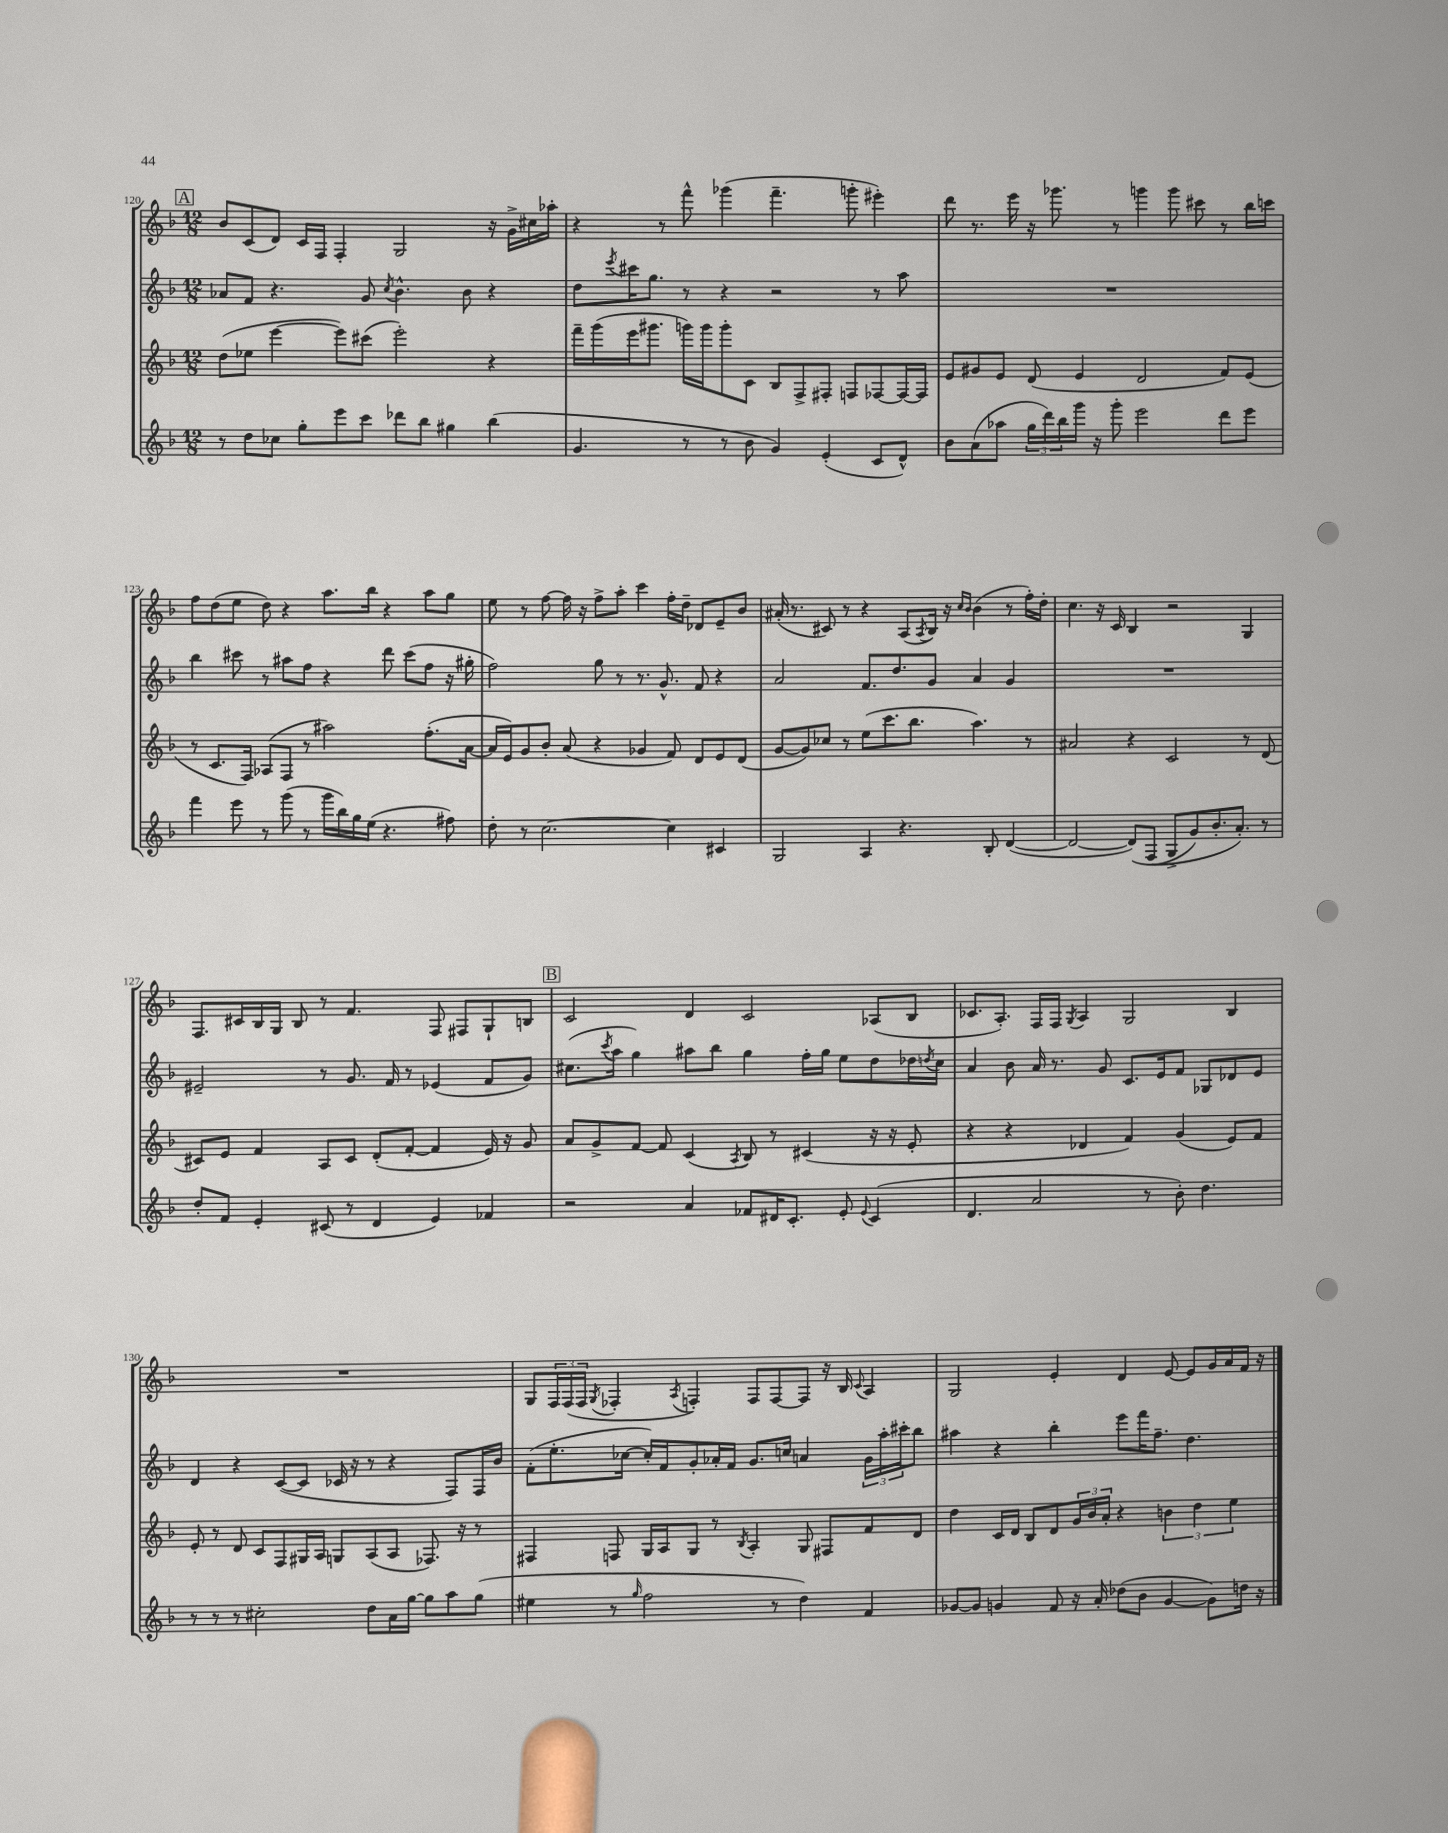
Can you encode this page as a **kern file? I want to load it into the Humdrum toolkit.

**kern	**kern	**kern	**kern
*staff4	*staff3	*staff2	*staff1
*clefG2	*clefG2	*clefG2	*clefG2
*k[b-]	*k[b-]	*k[b-]	*k[b-]
*M12/8	*M12/8	*M12/8	*M12/8
8r	(8dd	8a-	8b-
8dd	8ee-	8f	(8c
8cc-	[4eee	4.r	8d)
8gg'	.	.	16c
.	.	.	16F
8eee	8eee])	.	4F'
8ccc	(8ccc#	8g	.
.	.	8qcc	.
8ddd-	2eee')	4.b-^^	2G
8bb-	.	.	.
4gg#	.	.	.
.	.	8b-	.
(4bb-	4r	4r	16r
.	.	.	16g^
.	.	.	16cc#
.	.	.	16aa-'
=	=	=	=
4.g	16fff~	8dd	4r
.	(16ggg	.	.
.	.	8qeee	.
.	16eee	16ccc#	.
.	8.ggg#	8.gg	.
.	.	.	8r
8r	16ggg)	8r	8fff^^
.	16ggg	.	.
8r	8ggg'	4r	(4ggg-
8b-	8c	.	.
4g)	8B-	2r	4.fff~
.	8F^	.	.
(4e'	8F#'	.	.
.	8F	.	8ggg'
8c	[8F-	8r	4eee#')
8d^^)	16F-_	8aa	.
.	16F-]	.	.
=	=	=	=
8b-	8e	1.r	8ddd
(8a	8g#	.	8.r
8aa-	8e	.	.
.	.	.	16eee
24gg	(8d	.	16r
24ddd)	.	.	.
.	.	.	8.ggg-
24bb-	.	.	.
16ggg	4e	.	.
16r	.	.	.
8ggg'	.	.	8r
2eee	2d	.	4ggg
.	.	.	8ggg
.	.	.	8ccc#
8ddd	8f)	.	8r
8eee	(8e	.	16bb-
.	.	.	16ccc
=	=	=	=
4fff	8r	4bb-	8ff
.	8.c	.	(8dd
8eee	.	8ccc#	8ee
.	16F)	.	.
8r	(8A-	8r	8dd)
(8ggg	8F	8aa#	4r
8r	8r	8ff	.
16ggg	2aa#)	4r	8.aa
16bb-)	.	.	.
16gg	.	.	.
(16ee	.	.	16bb-
4.r	.	8ddd	4r
.	.	(8ccc#	.
.	(8.ff'	8ff	8aa
8ff#)	.	16r	8gg
.	[16a	16gg#'	.
=	=	=	=
8dd'	16a]	2ff)	8ee
.	16e)	.	.
8r	8g	.	8r
[2.cc	8b-'	.	[8ff
.	(8a	.	16ff]
.	.	.	16r
.	4r	8gg	8ff^
.	.	8r	8aa'
.	4g-	8.r	4ccc
.	.	8.g^^	.
4cc]	8f)	.	16ff'
.	.	.	16dd~
.	8d	8f	8d-
4c#	8e	4r	8e~
.	(8d	.	8b-
=	=	=	=
2G	[8g	2a	(16a#'
.	.	.	8.r
.	8g])	.	.
.	8cc-	.	8c#)
.	8r	.	8r
4A	(8ee	8.f	4r
.	8.ccc	.	.
.	.	8.dd	.
4.r	.	.	(8A
.	8.bb-	.	.
.	.	.	8qA
.	.	8g	16B-)
.	.	.	16r
.	.	.	16qqcc
.	.	.	16qqb-
.	4.aa)	4a	(4b-
8B-'	.	.	.
([4d	.	4g	8r
.	8r	.	16ff')
.	.	.	16dd'
=	=	=	=
2d_	2a#	1.r	4.cc
.	.	.	16r
.	.	.	16c
&(8d])	4r	.	4B-
(8F	.	.	.
8G^	2c	.	2r
8g)	.	.	.
8.b-'	.	.	.
8.a'&)	.	.	.
.	8r	.	4G
8r	(8d	.	.
=	=	=	=
8dd'	8c#)	2e#~	8.F
8f	8e	.	.
.	.	.	16c#
4e'	4f	.	16B-
.	.	.	16G
.	.	.	8B-
(8c#	8A	8r	8r
8r	8c#	8.g	4.f
4d	(8d'	.	.
.	.	16f	.
.	[8f'	8r	.
4e)	4f]	(4e-	8F
.	.	.	8F#
4f-	16e)	8f	8G`
.	16r	.	.
.	8g	8g)	8B
=	=	=	=
2r	8a	(8.cc#	2c
.	8g^	.	.
.	.	8qccc	.
.	.	16aa	.
.	[8f	4gg)	.
.	8f]	.	.
4a	(4c	8aa#	4d
.	.	8bb-	.
.	8qA	.	.
8f-	8B-)	4gg	2c
16d#	8r	.	.
8.c'	.	.	.
.	(4c#	16ff'	.
.	.	16gg	.
8e'	.	8ee	.
8qqe	.	.	.
(4c	16r	8dd	(8A-
.	16r	.	.
.	8e'	16dd-	8B-
.	.	8qdd	.
.	.	16cc#	.
=	=	=	=
4.d	4r	4a	8.c-
.	.	.	8.A')
.	4r	8b-	.
2a	.	16a	16F
.	.	8.r	16F
.	.	.	8qG
.	4d-	.	4A
.	.	8g	.
.	4f)	8.c	2G
8r	.	.	.
.	.	16e	.
8b-')	(4g	8f	.
4.dd	.	8G-	.
.	8e)	8d-	4B-
.	8f	8e	.
=	=	=	=
8r	8e'	4d	1.r
8r	8r	.	.
8r	8d	4r	.
2cc#'	8c	.	.
.	8F	([8c	.
.	16G#	8c]	.
.	16A	.	.
.	8G	16c-	.
.	.	16r	.
8dd	(8A	8r	.
16a	8A	4r	.
[16gg	.	.	.
8gg]	8.F-)	.	.
8aa	.	8F)	.
.	16r	.	.
(8gg	8r	16F	.
.	.	16b-	.
=	=	=	=
4ee#	4F#	(8f'	8G
.	.	8.ee'	24F
.	.	.	(24F
.	.	.	24F
.	.	.	8qG
8r	8F	.	4F-'
.	.	[16cc-	.
16qqgg	.	.	.
2ff	16G	16cc-'])	.
.	16A	16f	.
.	.	.	8qA
.	8G	8g'	4F')
.	8r	16a-'	.
.	.	16f	.
.	8qB-	.	.
.	4A'	8.g	8F
8r	.	.	[8F
.	.	16cc	.
4dd)	8G	4a	8F]
.	8F#	.	16r
.	.	.	16B-
.	.	.	8qqc
4f	8f	24g	4A
.	.	24aa'	.
.	.	24ccc#'	.
.	8d	8bb-	.
=	=	=	=
[8g-	4dd	4aa#	2G
8g-]	.	.	.
4g	16c	4r	.
.	16d	.	.
.	8B-	.	.
8f	8d	4bb-'	4e'
16r	24g	.	.
.	24b-	.	.
16a'	.	.	.
.	24a'	.	.
(8dd-	4r	8eee	4d
8b-	.	16fff	.
.	.	8.ff~	.
[4g	6b	.	[8e
.	.	4.dd	8e]
.	6dd	.	.
8g])	.	.	16g
.	.	.	16a
.	6ee	.	.
16dd	.	.	16f
16r	.	.	16r
==	==	==	==
*-	*-	*-	*-
